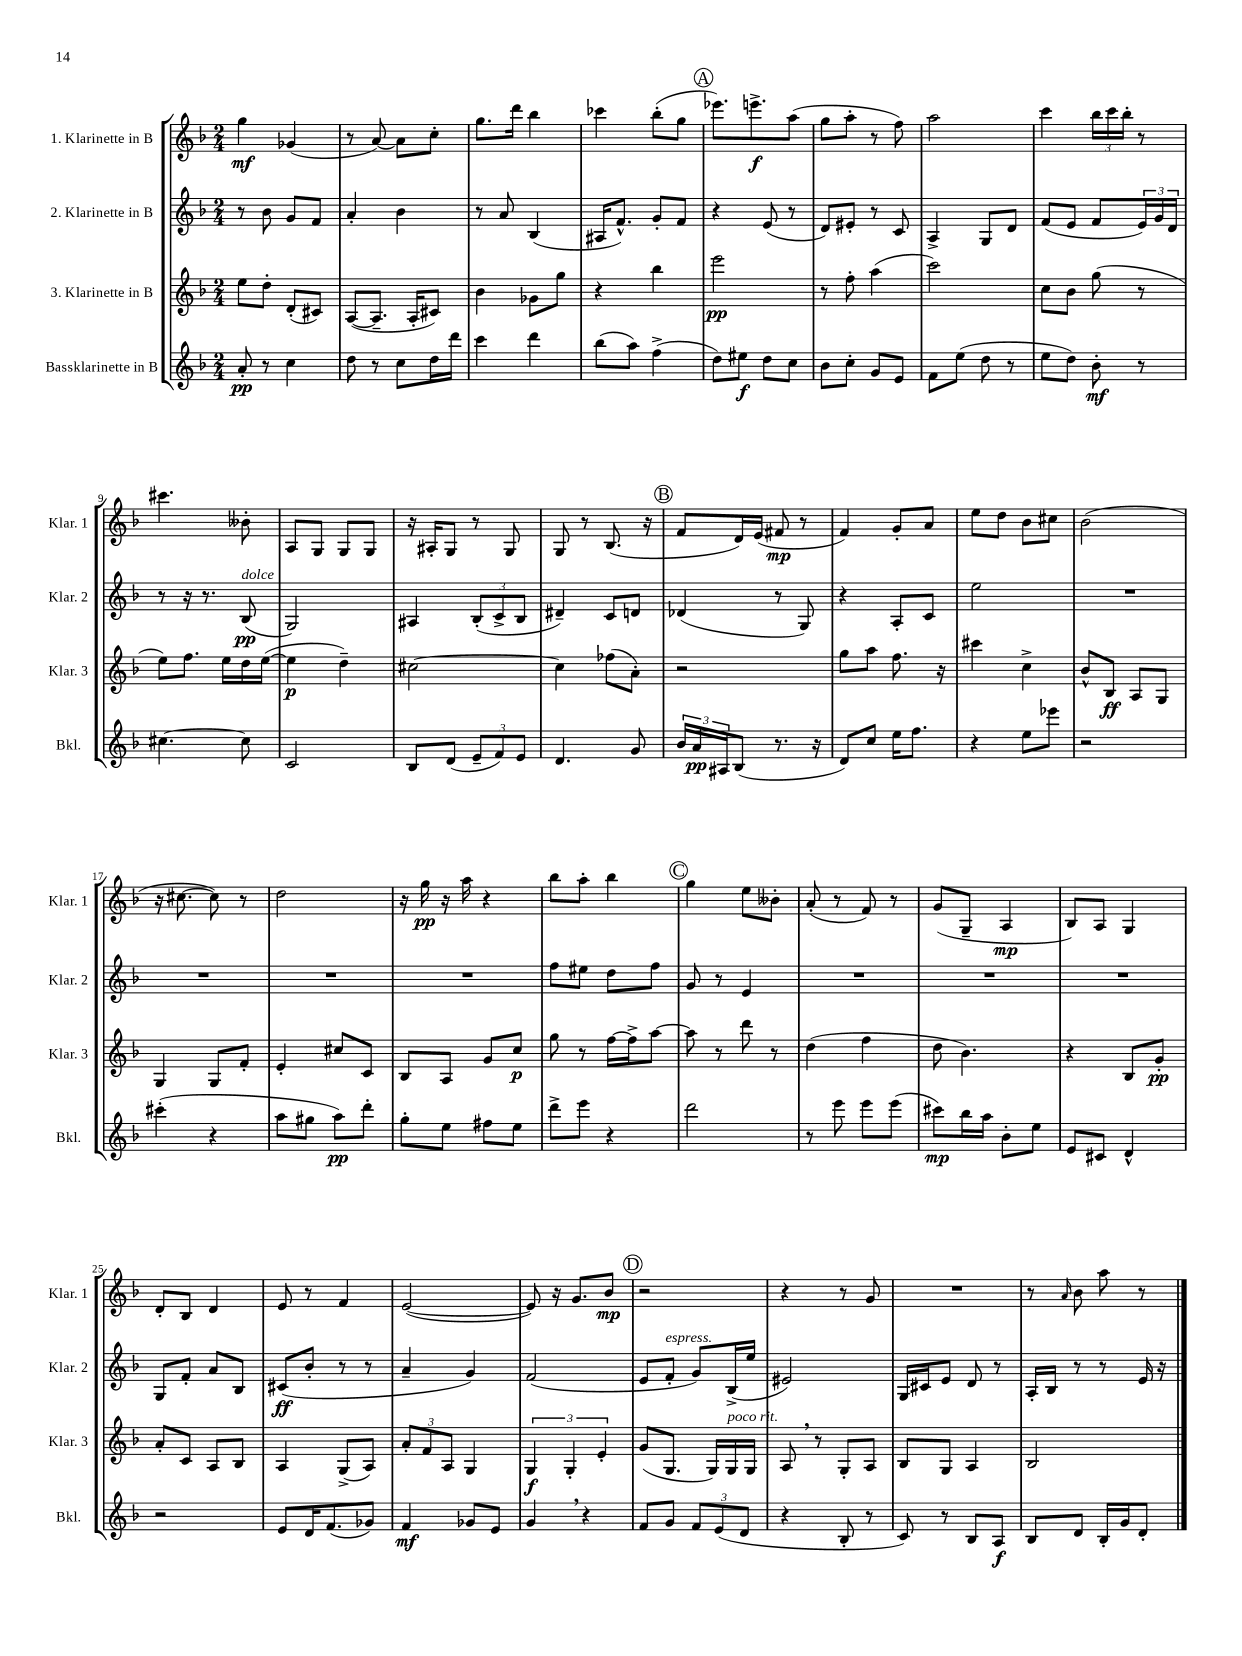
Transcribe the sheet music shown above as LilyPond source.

<<
\new StaffGroup <<
\new Staff = "s0" \with { instrumentName = "1. Klarinette in B" shortInstrumentName = "Klar. 1" } {
    \clef treble \key f \major \numericTimeSignature \time 2/4
    g''4\mf ges'4( |
    r8 a'8~) a'8 c''8-. |
    g''8. d'''16 bes''4 |
    ces'''4 bes''8-.( g''8 |
    \mark \markup { \circle "A" } ees'''8.) e'''8.->\f a''8( |
    g''8 a''8-. r8 f''8) |
    a''2 |
    c'''4 \tuplet 3/2 { bes''16 c'''16 bes''16-. } r8 |
    cis'''4. beses'8-. |
    a8 g8 g8 g8 |
    r16 ais16-. g8 r8 g8 |
    g8 r8 bes8.( r16 |
    \mark \markup { \circle "B" } f'8 d'16) e'16( fis'8\mp r8 |
    f'4) g'8-. a'8 |
    e''8 d''8 bes'8 cis''8 |
    bes'2( |
    r16 cis''8.~ cis''8) r8 |
    d''2 |
    r16 g''16\pp r16 a''16 r4 |
    bes''8 a''8-. bes''4 |
    \mark \markup { \circle "C" } g''4 e''8 beses'8-. |
    a'8-.( r8 f'8) r8 |
    g'8( g8-- a4\mp |
    bes8) a8 g4 |
    d'8-. bes8 d'4 |
    e'8 r8 f'4 |
    e'2~( |
    e'8) r16 g'8. bes'8\mp |
    \mark \markup { \circle "D" } r2 |
    r4 r8 g'8 |
    R2 |
    r8 \grace { a'16 } bes'8 a''8 r8 \bar "|." |
}
\new Staff = "s1" \with { instrumentName = "2. Klarinette in B" shortInstrumentName = "Klar. 2" } {
    \clef treble \key f \major \numericTimeSignature \time 2/4
    r8 bes'8 g'8 f'8 |
    a'4-. bes'4 |
    r8 a'8 bes4( |
    ais16 f'8.-^) g'8-. f'8 |
    \mark \markup { \circle "A" } r4 e'8( r8 |
    d'8) eis'8-. r8 c'8 |
    a4-> g8 d'8 |
    f'8( e'8 f'8 \tuplet 3/2 { e'16) g'16 d'16 } |
    r8 r16 r8. bes8\pp^\markup { \italic "dolce" }( |
    g2) |
    ais4 \tuplet 3/2 { bes8-.( c'8-> bes8 } |
    dis'4--) c'8 d'8 |
    \mark \markup { \circle "B" } des'4( r8 g8) |
    r4 a8-. c'8 |
    e''2 |
    R2 |
    R2 |
    R2 |
    R2 |
    f''8 eis''8 d''8 f''8 |
    \mark \markup { \circle "C" } g'8 r8 e'4 |
    R2 |
    R2 |
    R2 |
    g8 f'8-. a'8 bes8 |
    cis'8\ff( bes'8-. r8 r8 |
    a'4-- g'4) |
    f'2( |
    \mark \markup { \circle "D" } e'8 f'8-.^\markup { \italic "espress." } g'8) bes16->( e''16 |
    eis'2) |
    g16 cis'16 e'8 d'8 r8 |
    a16-. bes16 r8 r8 e'16 r16 \bar "|." |
}
\new Staff = "s2" \with { instrumentName = "3. Klarinette in B" shortInstrumentName = "Klar. 3" } {
    \clef treble \key f \major \numericTimeSignature \time 2/4
    e''8 d''8-. d'8-.( cis'8) |
    a8~( a8.-- a16-. cis'8) |
    bes'4 ges'8 g''8 |
    r4 bes''4 |
    \mark \markup { \circle "A" } e'''2\pp |
    r8 f''8-. a''4( |
    c'''2) |
    c''8 bes'8 g''8( r8 |
    e''8) f''8. e''16 d''16 e''16~( |
    e''4\p d''4--) |
    cis''2~ |
    cis''4 fes''8( a'8-.) |
    \mark \markup { \circle "B" } r2 |
    g''8 a''8 f''8. r16 |
    cis'''4 c''4-> |
    bes'8-^ bes8\ff a8 g8 |
    g4 g8 f'8-. |
    e'4-. cis''8 c'8 |
    bes8 a8 g'8 c''8\p |
    g''8 r8 f''16~ f''16-> a''8~ |
    \mark \markup { \circle "C" } a''8 r8 d'''8 r8 |
    d''4( f''4 |
    d''8 bes'4.) |
    r4 bes8 g'8-.\pp |
    a'8-. c'8 a8 bes8 |
    a4 g8->( a8) |
    \tuplet 3/2 { a'8-. f'8 a8 } g4 |
    \tuplet 3/2 { g4\f g4-. e'4-. } |
    \mark \markup { \circle "D" } g'8( g8. g16) g16^\markup { \italic "poco rit." } g16 |
    a8 \breathe r8 g8-. a8 |
    bes8 g8 a4 |
    bes2 \bar "|." |
}
\new Staff = "s3" \with { instrumentName = "Bassklarinette in B" shortInstrumentName = "Bkl." } {
    \clef treble \key f \major \numericTimeSignature \time 2/4
    a'8-.\pp r8 c''4 |
    d''8 r8 c''8 d''16 d'''16 |
    c'''4 d'''4 |
    bes''8( a''8) f''4->( |
    \mark \markup { \circle "A" } d''8) eis''8\f d''8 c''8 |
    bes'8 c''8-. g'8 e'8 |
    f'8 e''8( d''8 r8 |
    e''8 d''8) bes'8-.\mf r8 |
    cis''4.~ cis''8 |
    c'2 |
    bes8 d'8( \tuplet 3/2 { e'8-- f'8) e'8 } |
    d'4. g'8 |
    \mark \markup { \circle "B" } \tuplet 3/2 { bes'16 a'16\pp ais16 } bes8( r8. r16 |
    d'8) c''8 e''16 f''8. |
    r4 e''8 ees'''8 |
    r2 |
    cis'''4-.( r4 |
    a''8 gis''8 a''8\pp) d'''8-. |
    g''8-. e''8 fis''8 e''8 |
    d'''8-> e'''8 r4 |
    \mark \markup { \circle "C" } d'''2 |
    r8 e'''8 e'''8 e'''8( |
    cis'''8\mp) bes''16 a''16 bes'8-. e''8 |
    e'8 cis'8 d'4-^ |
    r2 |
    e'8 d'16 f'8.( ges'8) |
    f'4\mf ges'8 e'8 |
    g'4 \breathe r4 |
    \mark \markup { \circle "D" } f'8 g'8 \tuplet 3/2 { f'8 e'8( d'8 } |
    r4 bes8-. r8 |
    c'8) r8 bes8 a8\f |
    bes8 d'8 bes16-. g'16 d'8-. \bar "|." |
}
>>
>>
